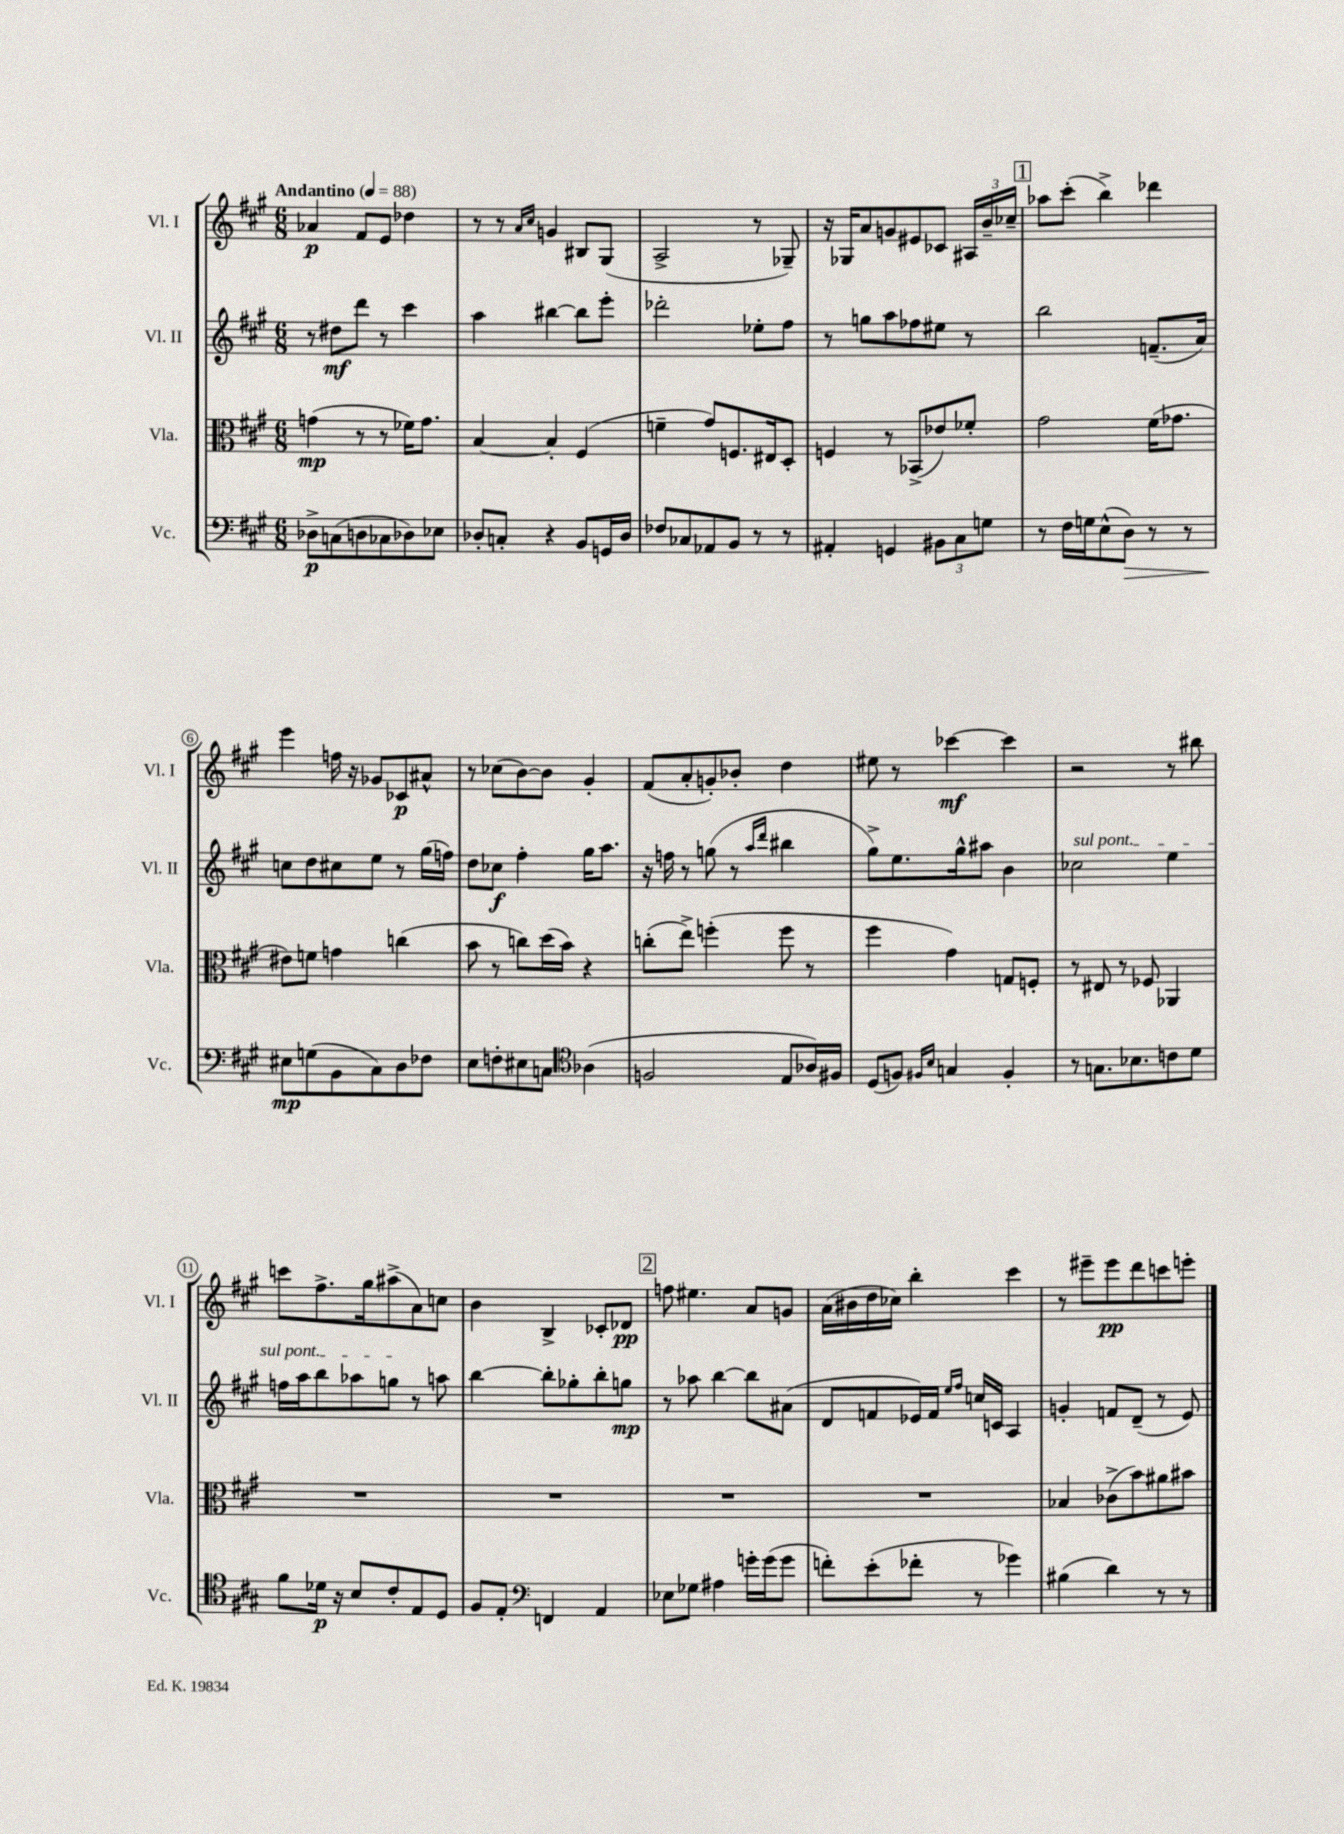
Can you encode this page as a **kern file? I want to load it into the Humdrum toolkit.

**kern	**kern	**kern	**kern
*staff4	*staff3	*staff2	*staff1
*clefF4	*clefC3	*clefG2	*clefG2
*k[f#c#g#]	*k[f#c#g#]	*k[f#c#g#]	*k[f#c#g#]
*M6/8	*M6/8	*M6/8	*M6/8
*MM88	*MM88	*MM88	*MM88
8D-^	(4g	8r	4a-
(8C	.	8dd#	.
8D	8r	8ddd	8f#
8C-	8r	8r	8e
8D-)	16f-)	4ccc#	4dd-
.	8.g	.	.
8E-	.	.	.
=	=	=	=
8D-'	[4B	4aa	8r
8C'	.	.	8r
.	.	.	16qqa
.	.	.	16qqcc#
4r	4B']	[4bb#	4g
8BB	(4F#	8bb#]	8B#
16GG	.	8eee'	(8G#
16D-	.	.	.
=	=	=	=
8F-	4f~	2ddd-'	2A^
8C-	.	.	.
8AA-	8g#)	.	.
8BB	8.F	.	.
8r	.	8ee-'	8r
.	16E#	.	.
8r	8D'	8ff#	8G-~)
=	=	=	=
4AA#'	4F	8r	16r
.	.	.	16G-
.	.	8gg	8a
4GG	8r	8aa	8g
.	(8BB-^	8ff-	8e#
12BB#	8e-)	8ee#	8c-
12C#	.	.	.
.	8f-'	8r	24A#
12G	.	.	24b~
.	.	.	24cc-~
=	=	=	=
8r	2g#	2bb	8aa-
16F#	.	.	(8ccc#'
16G	.	.	.
(8E^^	.	.	4bb^)
8D)	.	.	.
8r	(16f#	(8.f~	4ddd-
.	8.g-	.	.
8r	.	.	.
.	.	16a)	.
=	=	=	=
8E#	8e#)	8cc	4eee
(8G	8f	8dd	.
8BB	4g	8cc#	16ff
.	.	.	16r
8C#)	.	8ee	8g-
8D	(4cc	8r	8c-
8F-	.	(16gg#	8a#^^
.	.	16ff)	.
=	=	=	=
8E	8b	8dd	8r
8F'	8r	8cc-	(8cc-
8E#	8cc)	4ff#'	[8b)
8C	(16dd	.	8b]
.	16b)	.	.
*clefC4	*	*	*
(4A-	4r	16gg#	4g#'
.	.	8.aa	.
=	=	=	=
2F	(8cc'	16r	(8f#
.	.	16ff	.
.	8ee^)	8r	8a'
.	(4ff'	(8gg	8g')
.	.	8r	8b-'
.	.	16qqaa	.
.	.	16qqddd	.
8E	8ff	4bb#	4dd
16A-)	8r	.	.
16F#	.	.	.
=	=	=	=
(8D	4ff#	8gg#^)	8ee#
8F)	.	8.ee	8r
16qqF#	.	.	.
16qqB	.	.	.
4G	4g#)	.	[4ccc-
.	.	16gg#^^	.
.	.	8aa#	.
4F#'	8G	4b	4ccc-]
.	8F'	.	.
=	=	=	=
8r	8r	2cc-	2r
8.G	8E#	.	.
.	8r	.	.
8.B-	.	.	.
.	8F-	.	.
8c	4AA-	4ee	8r
8d	.	.	8bb#
=	=	=	=
8f#	2.r	16ff	8ccc
.	.	16aa	.
16d-	.	8bb	8.ff#^
16r	.	.	.
8B	.	8aa-	.
.	.	.	16gg#
8c#'	.	8gg	(8aa#^
8E	.	8r	8a)
8D	.	8aa	8cc
=	=	=	=
8F#	2.r	[4bb	4b
8E'	.	.	.
*clefF4	*	*	*
4FF	.	8bb']	4B^
.	.	8gg-'	.
4AA	.	8bb'	8c-'
.	.	8gg	8d-
=	=	=	=
8E-	2.r	8r	8ff
8G-	.	8aa-	4.ee#
4A#	.	[4bb	.
16g'	.	8bb]	8a
(16g	.	.	.
8g	.	(8a#	8g
=	=	=	=
8f')	2.r	8d	(16a
.	.	.	16b#
(8e'	.	8f	16dd
.	.	.	16cc-)
8f-'	.	16e-)	4bb'
.	.	16f	.
.	.	16qqee	.
.	.	16qqff#	.
8r	.	16cc	.
.	.	16c	.
4g-)	.	4A	4ccc#
=	=	=	=
(4B#	4B-	4g'	8r
.	.	.	8eee#~
4d)	(8c-^	8f	8eee#
.	8b)	(8d~	8ddd
8r	8a#	8r	8ccc
8r	8b#	8e)	8eee'
==	==	==	==
*-	*-	*-	*-
